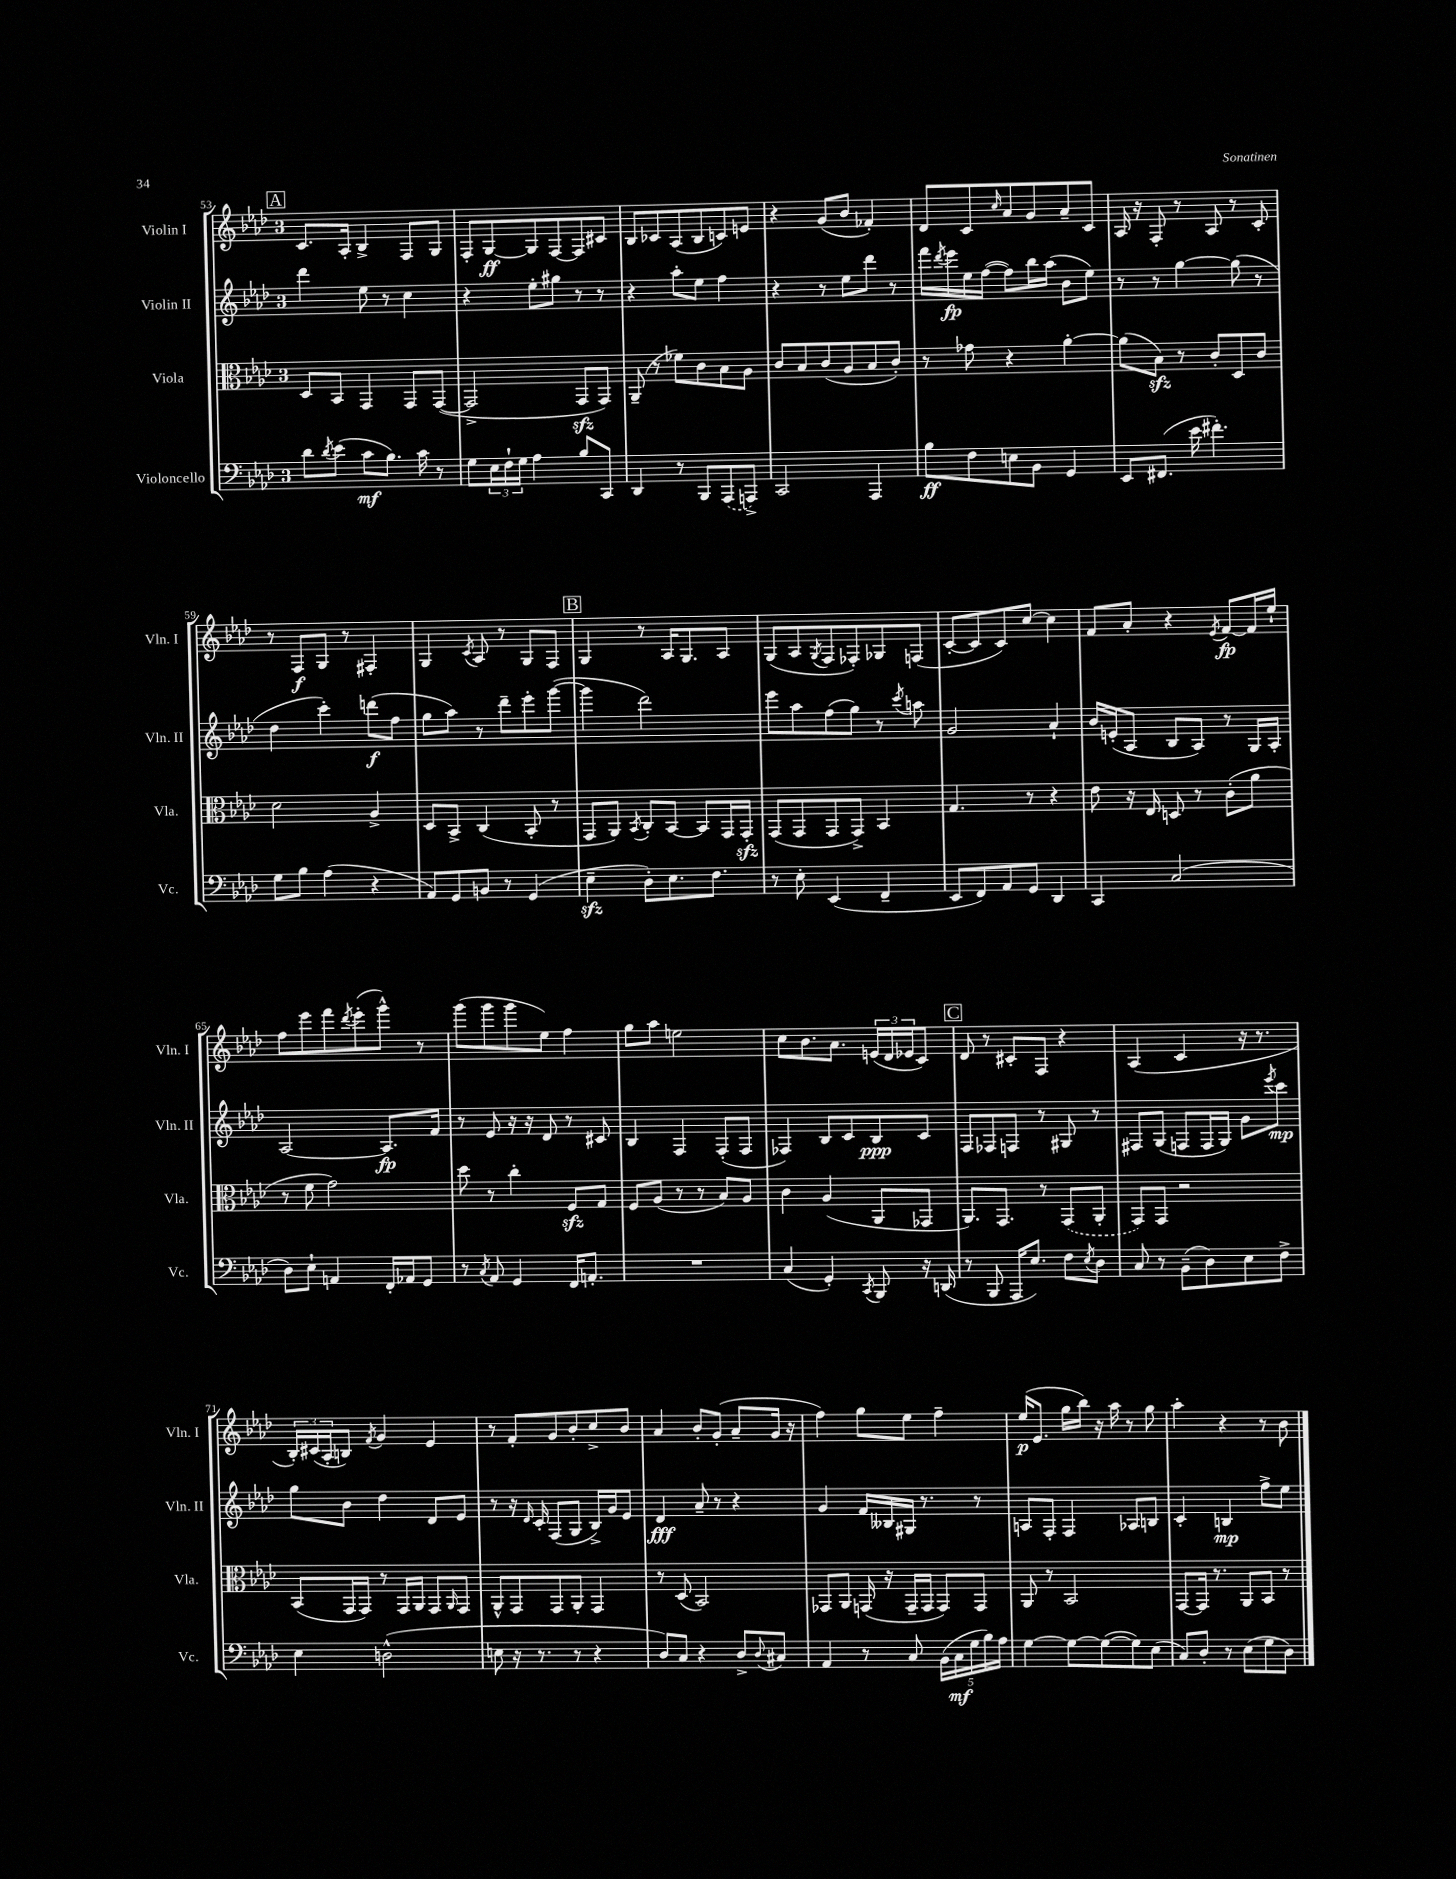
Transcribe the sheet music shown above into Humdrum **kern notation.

**kern	**kern	**kern	**kern
*staff4	*staff3	*staff2	*staff1
*clefF4	*clefC3	*clefG2	*clefG2
*k[b-e-a-d-]	*k[b-e-a-d-]	*k[b-e-a-d-]	*k[b-e-a-d-]
*M3/4	*M3/4	*M3/4	*M3/4
8d-\L	8D-/L	4ddd-\	8.c/L
8qd-/	.	.	.
(8e-\J	8BB-/J	.	.
.	.	.	16A-'/Jk
8c\L	4GG/	8ee-\	4B-^/
8.B-\J)	.	8r	.
.	8GG/L	4cc\	8F/L
16c\	.	.	.
8r	([8GG/J	.	8G/J
=	=	=	=
8G\L	2GG^/]	4r	8F'/L
24E-\L	.	.	[8G/
24F`\	.	.	.
24G\JJ	.	.	.
4A-\	.	8ee-'\L	8G/]
.	.	8gg#\J	[8F/
8B-/L	8GG/L	8r	8F/]
8CC/J	8GG/J)	8r	8c#/J
=	=	=	=
4DD-/	(8AA-~/	4r	8B-/L
.	8r	.	8c-/
8r	8f-\L)	8aa-'\L	(8A-/
8BBB-/L	8c\	8ee-\J	8B-/
(8AAA-/	8B-\	4ff\	8c/)
8AAA^/J)	8A-\J	.	8e/J
=	=	=	=
2CC/	8c/L	4r	4r
.	8B-/	.	.
.	(8c/	8r	(8g/L
.	8A-/	8ee-\L	8b-/J
4AAA-/	8B-/	8ddd-\J	4f-'/)
.	8c'/J)	8r	.
=	=	=	=
8B-\L	8r	16fff\LL	8d-/L
.	.	8qddd-/	.
.	.	16eee-\	.
8F\	8g-\	16ee-\	8c/
.	.	([16ff\JJ	.
.	.	.	16qqcc/
8E\	4r	8ff\]L)	8a-/
8BB-\J	.	16bb-\L	8g/
.	.	(16aa-\JJ	.
4GG/	[4a-'\	8b-\L	8a-~/
.	.	8ee-\J)	8c/J
=	=	=	=
8EE-/L	(8a-\]L	8r	16A-/
.	.	.	16r
(8.FF#/J	8B-\J)	8r	8F'/
.	8r	[4gg\	8r
16e-\	.	.	.
4.f#'\)	8c'/L	.	8A-/
.	8D-/	(8gg\]	8r
.	8c/J	8r	8c'/
=	=	=	=
8G\L	2d-\	4dd-\	8r
8B-\J	.	.	8F/L
(4A-\	.	4ccc'\)	8G/J
.	.	.	8r
4r	4A-^/	(8ddd\L	4F#'/
.	.	8ff\J	.
=	=	=	=
8AA-/L)	8D-/L	8gg\L	4G/
8GG/	8BB-^/J	8aa-\J)	.
.	.	.	8qc/
8BB/J	(4C/	8r	8A-/
8r	.	8ddd-~\L	8r
(4GG/	8BB-'/	8eee-'\	8G/L
.	8r	([8ggg\J	8F/J
=	=	=	=
4E-~\	8GG/L	4ggg\]	4G/
.	8AA-/J)	.	.
.	8qBB-/	.	.
8D-'\L)	8C'/L	2ddd-\)	8r
8.E-\	[8BB-/J	.	16A-/LK
.	.	.	8.G/
.	8BB-/]L	.	.
8.F\J	.	.	.
.	16GG/L	.	8A-/J
.	16GG'/JJ	.	.
=	=	=	=
8r	(8GG/L	8eee-\L	(8G/L
8E-'\	8GG/	8aa-\	8A-/
.	.	.	8qG/
(4EE-/	8GG/	(8ff\	8F/
.	8GG^/J)	8gg\J)	8F-'/)
4FF~/	4BB-/	8r	8G-/
.	.	8qccc/	.
.	.	8aa\	(8F/J
=	=	=	=
8EE-/L	4.G/	2g/	[8c'/L
8FF/)	.	.	8c/]
8AA-/	.	.	8c/)
8GG/J	8r	.	[8cc/J
4DD-/	4r	4a-`/	4cc\]
=	=	=	=
4CC/	8e-\	16b-/LL	8f/L
.	.	(16e'/J	.
.	16r	8A-/J	8a-'/J
.	16E-/	.	.
(2C/	8D/	8B-/L	4r
.	8r	8A-/J)	.
.	.	.	8qe-/
.	(8c'\L	8r	[8f/L
.	8a-\J	16G/LL	16f/]L
.	.	16A-'/JJ	16ee-`/JJ
=	=	=	=
8D-\L)	8r	[2A-/	8ff\L
8E-`\J	8f\	.	8eee-\
4AA/	2g\)	.	8fff\
.	.	.	8qddd-/
.	.	.	(8eee-'\
16FF'/LL	.	8.A-/]L	8ggg^^\J)
16AA-/J	.	.	.
8GG/J	.	.	8r
.	.	16f/Jk	.
=	=	=	=
8r	8dd-\	8r	(8ggg\L
8qC/	.	.	.
8AA-/	8r	8e-/	8ggg\
4GG/	4cc'\	16r	8ggg\
.	.	16r	.
.	.	8d-/	8ee-\J)
16FF/LK	8F/L	8r	4ff\
8.AA'/J	.	.	.
.	8G/J	8c#/	.
=	=	=	=
2.r	8F/L	4B-/	8gg\L
.	(8A-/J	.	8aa-\J
.	8r	4F/	2ee\
.	8r	.	.
.	8B-/L)	(8F'/L	.
.	8A-/J	8F/J	.
=	=	=	=
(4C/	4c\	4F-/)	8cc\L
.	.	.	8.b-\
4GG'/)	(4A-/	8B-/L	.
.	.	.	8.a-\J
.	.	8c/	.
8qCC/	.	.	.
8BBB-/	8AA-/L	8B-/	(24e/LL
.	.	.	24d-/
.	.	.	24e-/J
16r	8GG-/J	8c/J	8c/J)
(16DD/	.	.	.
=	=	=	=
8r	8.AA-/L)	8F/L	8d-/
8BBB-/	.	8F-/	8r
.	8.GG/J	.	.
16AAA-/LK	.	8F/J	8c#'/L
8.E-/J)	.	.	.
.	8r	8r	8F/J
8F\L	(8GG/L	8G#/	4r
8qE-/	.	.	.
8D-\J	8AA-'/J	8r	.
=	=	=	=
8C/	8GG/L)	8F#/L	(4A-/
8r	8GG/J	(8G/J	.
(8BB-~\L	2r	8F/L	4c/
8D-\)	.	16F/L	.
.	.	16G/JJ)	.
8E-\	.	8g\L	16r
.	.	.	8.r
.	.	8qeee-/	.
8F^\J	.	8ccc\J	.
=	=	=	=
4E-\	(8BB-/L	8gg\L	24B-'/LL)
.	.	.	(24c#/
.	.	.	24A-'/J
.	16GG/L	8b-\J	8B/J)
.	16GG/JJ)	.	.
.	.	.	8qf/
(2D^^\	8r	4dd-\	4g/
.	16GG/LL	.	.
.	16AA-/JJ	.	.
.	8GG/L	8d-/L	4e-/
.	16qqAA-/	.	.
.	8GG/J	8e-/J	.
=	=	=	=
8E\	8AA-^^/L	8r	8r
16r	8GG/	16r	8f'/L
.	.	16qqd-/	.
8.r	.	16c'/	.
.	8GG/	(8F/L	8g/
8r	8AA-'/J	8G/J	8b-'/
4r	4GG/	16B-^/LL)	8cc^/
.	.	16g/J	.
.	.	8e-/J	8b-/J
=	=	=	=
8D-/L)	8r	4d-/	4a-/
8C/J	(8D-/	.	.
4r	2BB-/)	8a-~/	8b-'/L
.	.	8r	(8g'/J
8D-^/L	.	4r	8a-~/L
8qqD-/	.	.	.
8C#/J	.	.	16g/Jk
.	.	.	16r
=	=	=	=
4AA-/	8GG-/L	4g/	4ff\)
.	8AA-/J	.	.
8r	(16GG/	16f/LL	8gg\L
.	16r	16B--/	.
8C/	16GG~/LL	16G#/JJ	8ee-\J
.	16GG/JJ	8.r	.
(20BB-\LL	8GG/L)	.	4ff~\
20C\	.	.	.
20G\	.	.	.
.	8GG/J	8r	.
20B-\)	.	.	.
20A-\JJ	.	.	.
=	=	=	=
[4G\	8AA-/	8A/L	(16ee-/LK
.	.	.	8.e-/J
.	8r	8F'/J	.
8G\_L	2BB-/	4F/	16gg\LL
.	.	.	16bb-\JJ)
(8G\_	.	.	16r
.	.	.	16aa-\
8G\])	.	8A-/L	8r
(8E-\J	.	8B/J	8gg\
=	=	=	=
8C/L)	[8GG/L	4c'/	4aa-'\
8D-'/J	16GG/]Jk	.	.
.	8.r	.	.
8r	.	4B/	4r
(8E-\L	8AA-/L	.	.
8G\	8BB-/J	8ff^\L	8r
8D-\J)	8r	8ee-\J	8b-\
==	==	==	==
*-	*-	*-	*-
